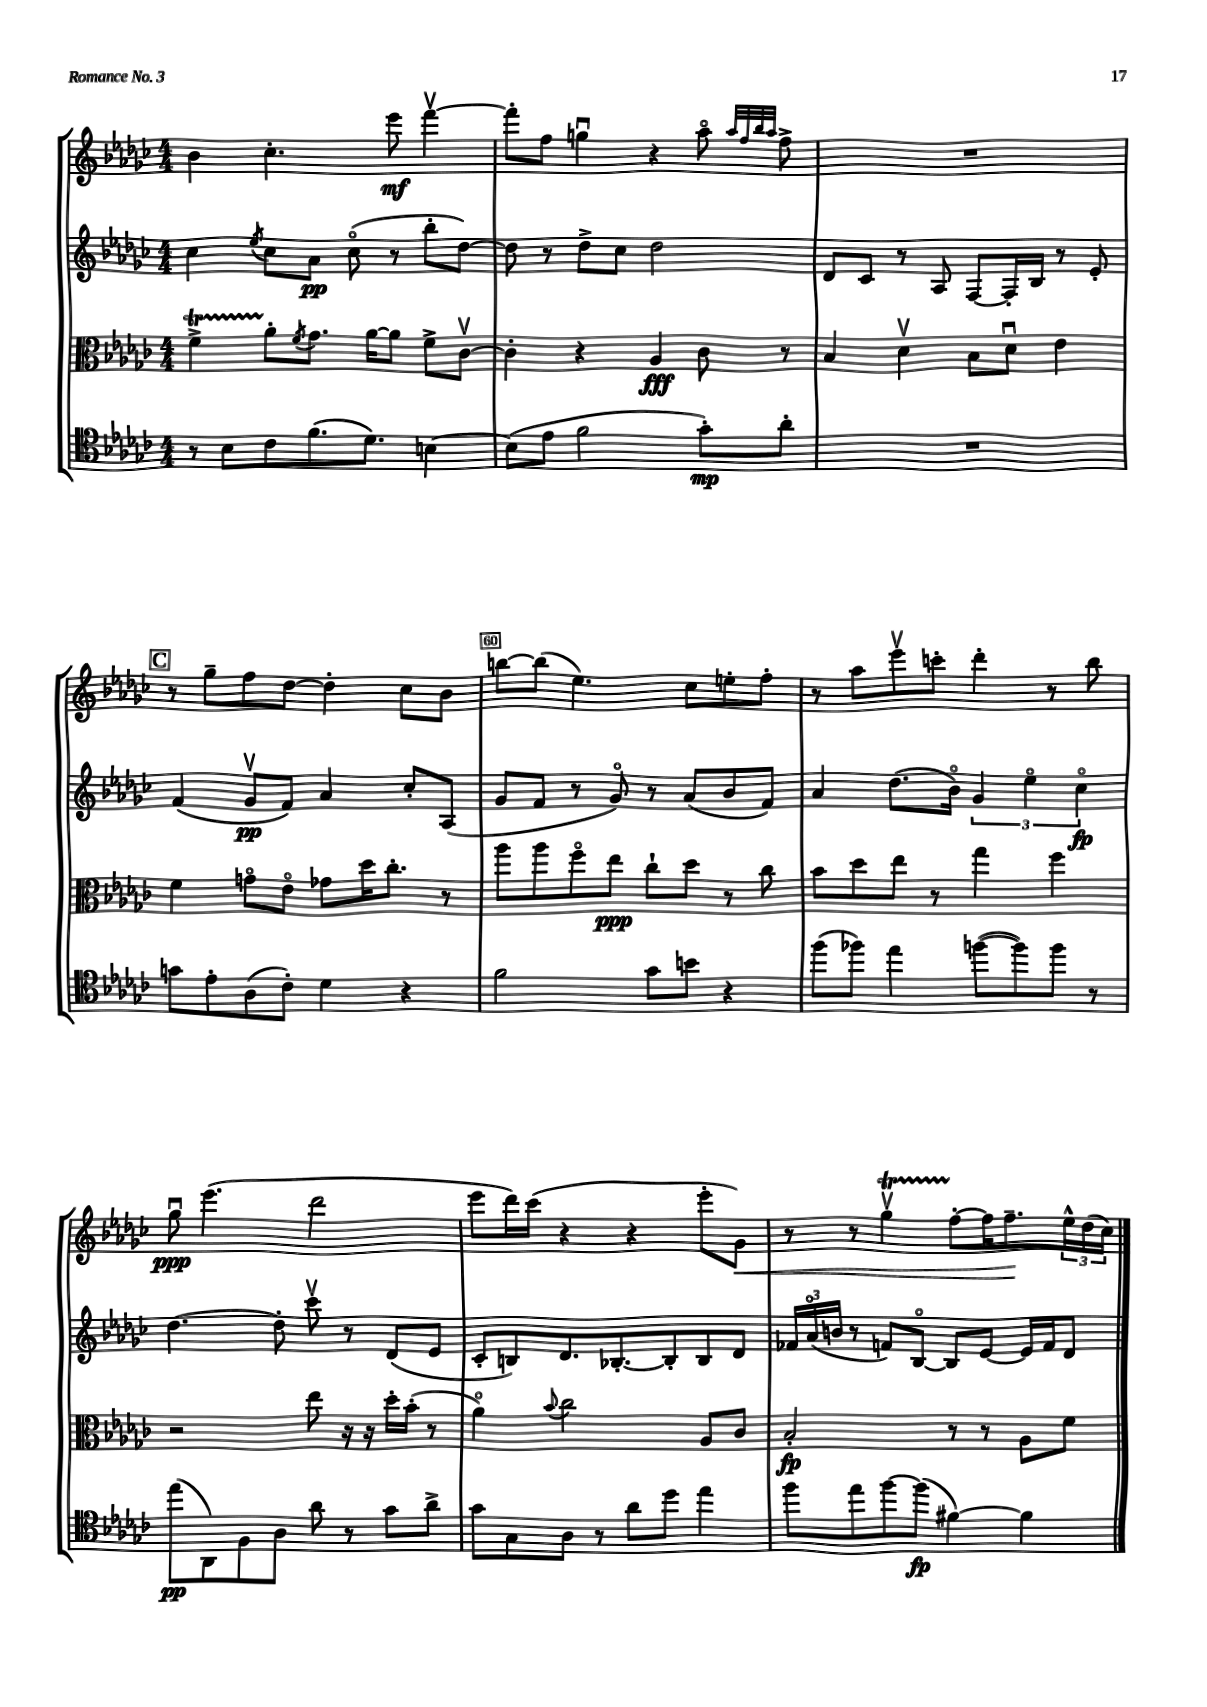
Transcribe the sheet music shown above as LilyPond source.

<<
\new StaffGroup <<
\new Staff = "s0" {
    \clef treble \key ges \major \numericTimeSignature \time 4/4
    bes'4 ces''4.-. ees'''8\mf f'''4~\upbow |
    f'''8-. f''8 g''4\downbow r4 aes''8\flageolet \grace { aes''32 f''32 bes''32 aes''32 } f''8-> |
    R1 |
    \mark \markup { \box "C" } r8 ges''8-- f''8 des''8~ des''4-. ces''8 bes'8 |
    b''8~ b''8( ees''4.) ces''8 e''8-. f''8-. |
    r8 aes''8 ees'''8\upbow c'''8-. des'''4-. r8 bes''8 |
    ges''8\downbow\ppp ees'''4.( des'''2 |
    ees'''8 des'''16) ces'''16( r4 r4 ees'''8-. ges'8\<) |
    r8 r8 ges''4\upbow\startTrillSpan f''8~-.\stopTrillSpan f''16 f''8.--\! \tuplet 3/2 { ees''16-^ des''16( ces''16) } \bar "|." |
}
\new Staff = "s1" {
    \clef treble \key ges \major \numericTimeSignature \time 4/4
    ces''4 \acciaccatura { ees''8 } ces''8 aes'8\pp ces''8\flageolet( r8 bes''8-. des''8~) |
    des''8 r8 des''8-> ces''8 des''2 |
    des'8 ces'8 r8 aes8 f8~ f16-. bes16 r8 ees'8-. |
    \mark \markup { \box "C" } f'4( ges'8\upbow\pp f'8) aes'4 ces''8-. aes8( |
    ges'8 f'8 r8 ges'8\flageolet) r8 aes'8( bes'8 f'8) |
    aes'4 des''8.( bes'16\flageolet) \tuplet 3/2 { ges'4 ees''4\flageolet ces''4\flageolet\fp } |
    des''4.~ des''8-. ces'''8\upbow r8 des'8( ees'8 |
    ces'8-. b8) des'8. bes8.~-. bes8-. bes8 des'8 |
    \tuplet 3/2 { fes'16 aes'16\flageolet( b'16 } r8 f'8) bes8~\flageolet bes8 ees'8~ ees'16 f'16 des'8 \bar "|." |
}
\new Staff = "s2" {
    \clef alto \key ges \major \numericTimeSignature \time 4/4
    f'4->\startTrillSpan aes'8-.\stopTrillSpan \acciaccatura { f'8 } ges'8. aes'16~ aes'8 f'8-> ces'8~\upbow |
    ces'4-. r4 aes4\fff ces'8 r8 |
    bes4 des'4\upbow bes8 des'8\downbow ees'4 |
    \mark \markup { \box "C" } f'4 g'8\flageolet ees'8\flageolet ges'8 des''16 ces''8.-. r8 |
    aes''8 aes''8 f''8\flageolet ees''8\ppp ces''8-! des''8 r8 ces''8 |
    bes'8 des''8 ees''8 r8 ges''4 f''4 |
    r2 ees''8 r16 r16 des''16-. bes'16-.( r8 |
    aes'4\flageolet) \appoggiatura { bes'8 } ces''2 aes8 ces'8 |
    bes2-.\fp r8 r8 aes8 f'8 \bar "|." |
}
\new Staff = "s3" {
    \clef tenor \key ges \major \numericTimeSignature \time 4/4
    r8 bes8 ces'8 f'8.( des'8.) b4~ |
    b8( ees'8 f'2 ges'8-.\mp) aes'8-. |
    R1 |
    \mark \markup { \box "C" } g'8 ees'8-. aes8( ces'8-.) des'4 r4 |
    f'2 ges'8 b'8 r4 |
    f''8( fes''8) ees''4 f''8~( f''8) f''8 r8 |
    ees''8\pp( aes,8) f8 aes8 aes'8 r8 ges'8 aes'8-> |
    ges'8 ges8 aes8 r8 aes'8 des''8 ees''4 |
    f''8 ees''8 f''8~ f''8\fp( fis'4~) fis'4 \bar "|." |
}
>>
>>
\layout { \context { \Score currentBarNumber = #56 \override BarNumber.break-visibility = ##(#f #t #t) barNumberVisibility = #(every-nth-bar-number-visible 5) \override BarNumber.stencil = #(make-stencil-boxer 0.1 0.3 ly:text-interface::print) } }
